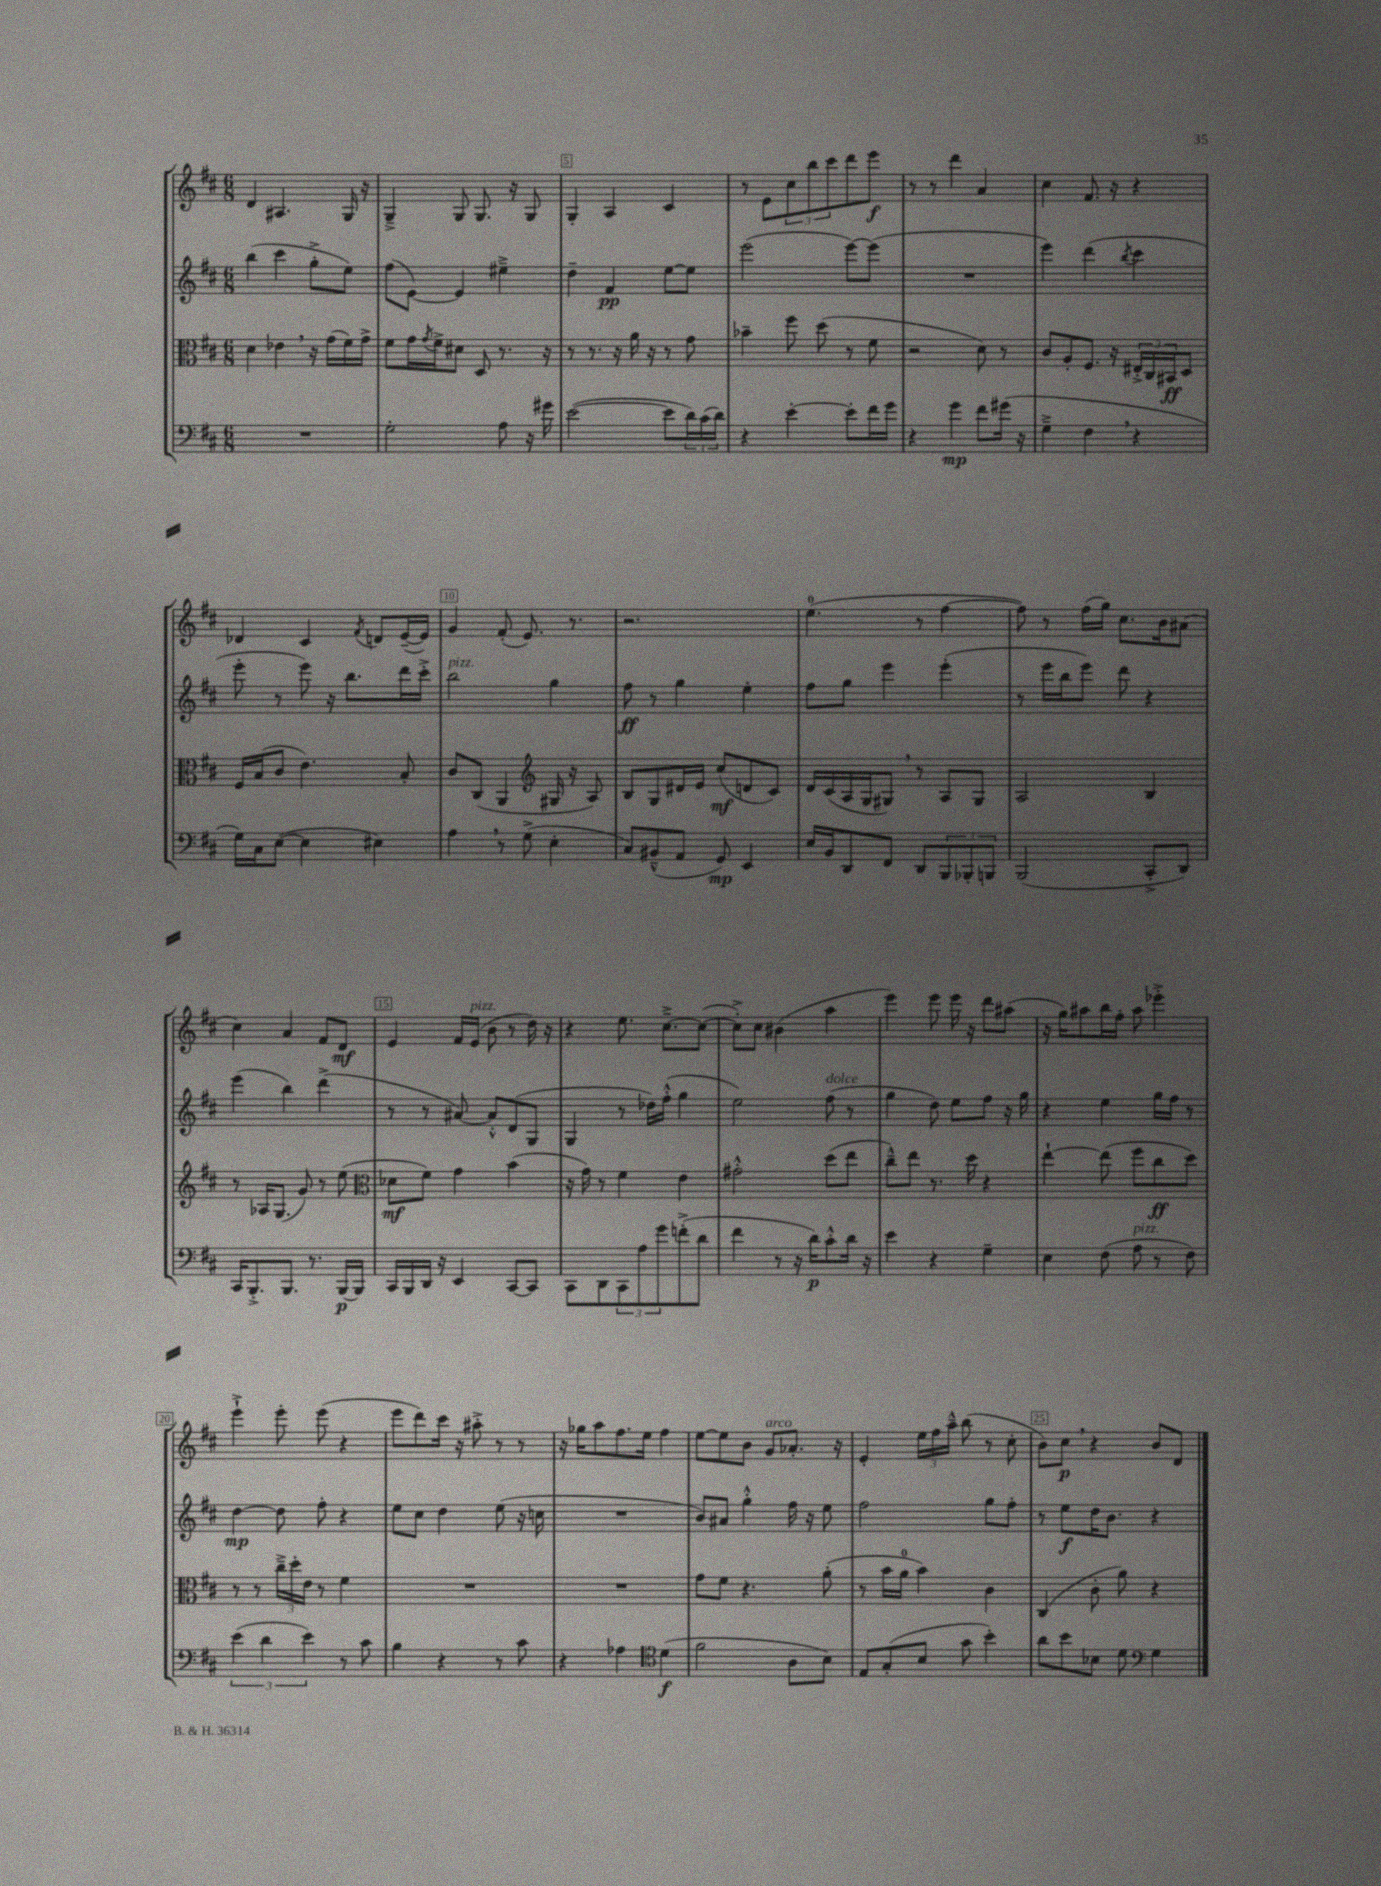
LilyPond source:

<<
\new StaffGroup <<
\new Staff = "s0" {
    \clef treble \key d \major \numericTimeSignature \time 6/8
    d'4 ais4. g16 r16 |
    g4---> g8 g8. r16 g8 |
    g4-. a4 cis'4 |
    r8 e'8 \tuplet 3/2 { cis''8 b''8 cis'''8 } d'''8 e'''8\f |
    r8 r8 d'''4 a'4 |
    cis''4 fis'8. r16 r4 |
    des'4 cis'4 \acciaccatura { fis'8 } d'8 e'16~--( e'16) |
    g'4 fis'8-.( e'8.) r8. |
    r2. |
    e''4.-0( r8 fis''4~ |
    fis''8) r8 fis''16( g''16) cis''8. b'16 ais'8( |
    cis''4) a'4 fis'8 d'8\mf |
    e'4 fis'16 e'16^\markup { \italic "pizz." }( b'8 r8 d''16) r16 |
    r4 e''8. cis''8.~---> cis''8~( |
    cis''8-.->) cis''8 bis'4( a''4 |
    e'''4) e'''8 e'''16 r16 d'''8 ais''8( |
    r16 g''16) ais''8 b''16 fis''16-. ais''8 ees'''4-.-> |
    e'''4-!-> e'''8-. e'''8( r4 |
    e'''8 d'''8) cis'''16 r16 ais''8-.-> r8 r8 |
    r16 ges''16 a''8 fis''8. e''16 fis''4 |
    e''8~ e''8 b'8 g'8^\markup { \italic "arco" } aes'8.-. r16 |
    e'4-. \tuplet 3/2 { e''16 fis''16 a''16---^ } b''8( r8 cis''8-. |
    b'8) cis''8\p \breathe r4 b'8 d'8 \bar "|." |
}
\new Staff = "s1" {
    \clef treble \key d \major \numericTimeSignature \time 6/8
    b''4( cis'''4 g''8-.-> e''8) |
    fis''8( e'8~) e'4 eis''4---> |
    d''4-- fis'4\pp e''8~ e''8 |
    e'''2( e'''8~) e'''8( |
    R2. |
    e'''4) d'''4( \acciaccatura { b''8 } cis'''4 |
    e'''8-. r8 e'''8) r16 b''8. d'''16 cis'''16-.-> |
    b''2^\markup { \italic "pizz." } g''4 |
    fis''8\ff r8 g''4 e''4-. |
    fis''8 g''8 e'''4 e'''4-.( |
    r8 e'''16 b''16 e'''8) d'''8 r4 |
    e'''4( b''4) d'''4->( |
    r8 r8 ais'8~) ais'8-.-^ d'8( g8 |
    g4 r8 des''16) fis''16-.-^( g''4 |
    e''2) fis''8^\markup { \italic "dolce" }( r8 |
    g''4 d''8) e''8 fis''8 r16 g''16 |
    r4 e''4 g''16 fis''16 r8 |
    d''4~\mp d''8 fis''8-. r4 |
    e''8 cis''8 d''4 e''8( r16 c''16 |
    R2. |
    b'8) ais'8 g''4-.-^ fis''16 r16 e''8 |
    fis''2 g''8 fis''8-. |
    r8 e''8\f d''16 b'8. r4 \bar "|." |
}
\new Staff = "s2" {
    \clef alto \key d \major \numericTimeSignature \time 6/8
    d'4 ees'4 \breathe r16 g'16( fis'16) g'16-> |
    fis'8 g'16 \acciaccatura { g'8 } fis'16-> dis'8 d8 r8. r16 |
    r8 r8. r16 a'16 r16 r8 g'8 |
    bes'4-- fis''8 d''8( r8 fis'8 |
    r2 d'8) r8 |
    cis'8 a8-. fis8. r16 \tuplet 3/2 { eis16-.-> cis16 bis,16\ff } d8 |
    fis16 b16( cis'8 e'4.) b8-. |
    cis'8 cis8( a,4 \clef treble gis16 r16 a8) |
    b8 g8 dis'16 e'16 cis''8\mf( d'8 cis'8) |
    d'16 cis'16( a16 g16 gis8) \breathe r8 a8 gis8 |
    a2 b4 |
    r8 aes16 g8.( g'8) r8 e''8( |
    \clef alto des'8\mf fis'8) g'4 b'4( |
    r16 g'16) r8 fis'4 e'4 |
    gis'2-.-^ d''8( e''8 |
    cis''8---^) e''8 r8. d''16 r4 |
    e''4~-! e''8( fis''8 cis''8\ff d''8) |
    r8 r8 \tuplet 3/2 { cis''16---> d''16-. e'16 } r8 fis'4 |
    R2. |
    R2. |
    g'8 fis'8 r4. a'8-.( |
    r8 b'16 a'16-0 b'4) cis'4 |
    cis4( cis'8-. a'8) r4 \bar "|." |
}
\new Staff = "s3" {
    \clef bass \key d \major \numericTimeSignature \time 6/8
    R2. |
    g2-. a8 r16 gis'16 |
    e'2~( e'8 \tuplet 3/2 { d'16) cis'16( d'16) } |
    r4 e'4~-. e'8-. fis'16 g'16 |
    r4 g'4\mp fis'8 gis'16( r16 |
    g4---> fis4 \breathe r4 |
    g16) cis16 e8~( e4 eis4) |
    a4 \breathe r8 g8->( e4-. |
    cis8) bis,8---^( a,8 g,8\mp) e,4 |
    e16 b,16 d,8 fis,8 d,8 \tuplet 3/2 { b,,8 bes,,8-. b,,8 } |
    b,,2( cis,8-.-> d,8) |
    cis,16 b,,8.-.-> b,,8. r8. b,,16~\p b,,16 |
    cis,16 b,,16 d,16 r16 e,4 cis,8~ cis,8 |
    cis,8 d,8 \tuplet 3/2 { cis,8 a8 g'8 } f'8-.->( d'8 |
    fis'4 r8 r16 d'16\p) cis'8-.-^ d'16 r16 |
    e'4 r4 g4-- |
    e4 fis8( a8^\markup { \italic "pizz." } r8 fis8) |
    \tuplet 3/2 { e'4( d'4 e'4) } r8 cis'8 |
    b4 r4 r8 cis'8 |
    r4 aes4 \clef tenor d'4\f( |
    fis'2 a8 b8) |
    e8 g8-.( b8 g'8 b'4-.) |
    a'8 b'8 bes8 d'8 \clef bass g4 \bar "|." |
}
>>
>>
\layout { \context { \Score currentBarNumber = #3 \override BarNumber.break-visibility = ##(#f #t #t) barNumberVisibility = #(every-nth-bar-number-visible 5) \override BarNumber.stencil = #(make-stencil-boxer 0.1 0.3 ly:text-interface::print) } }
